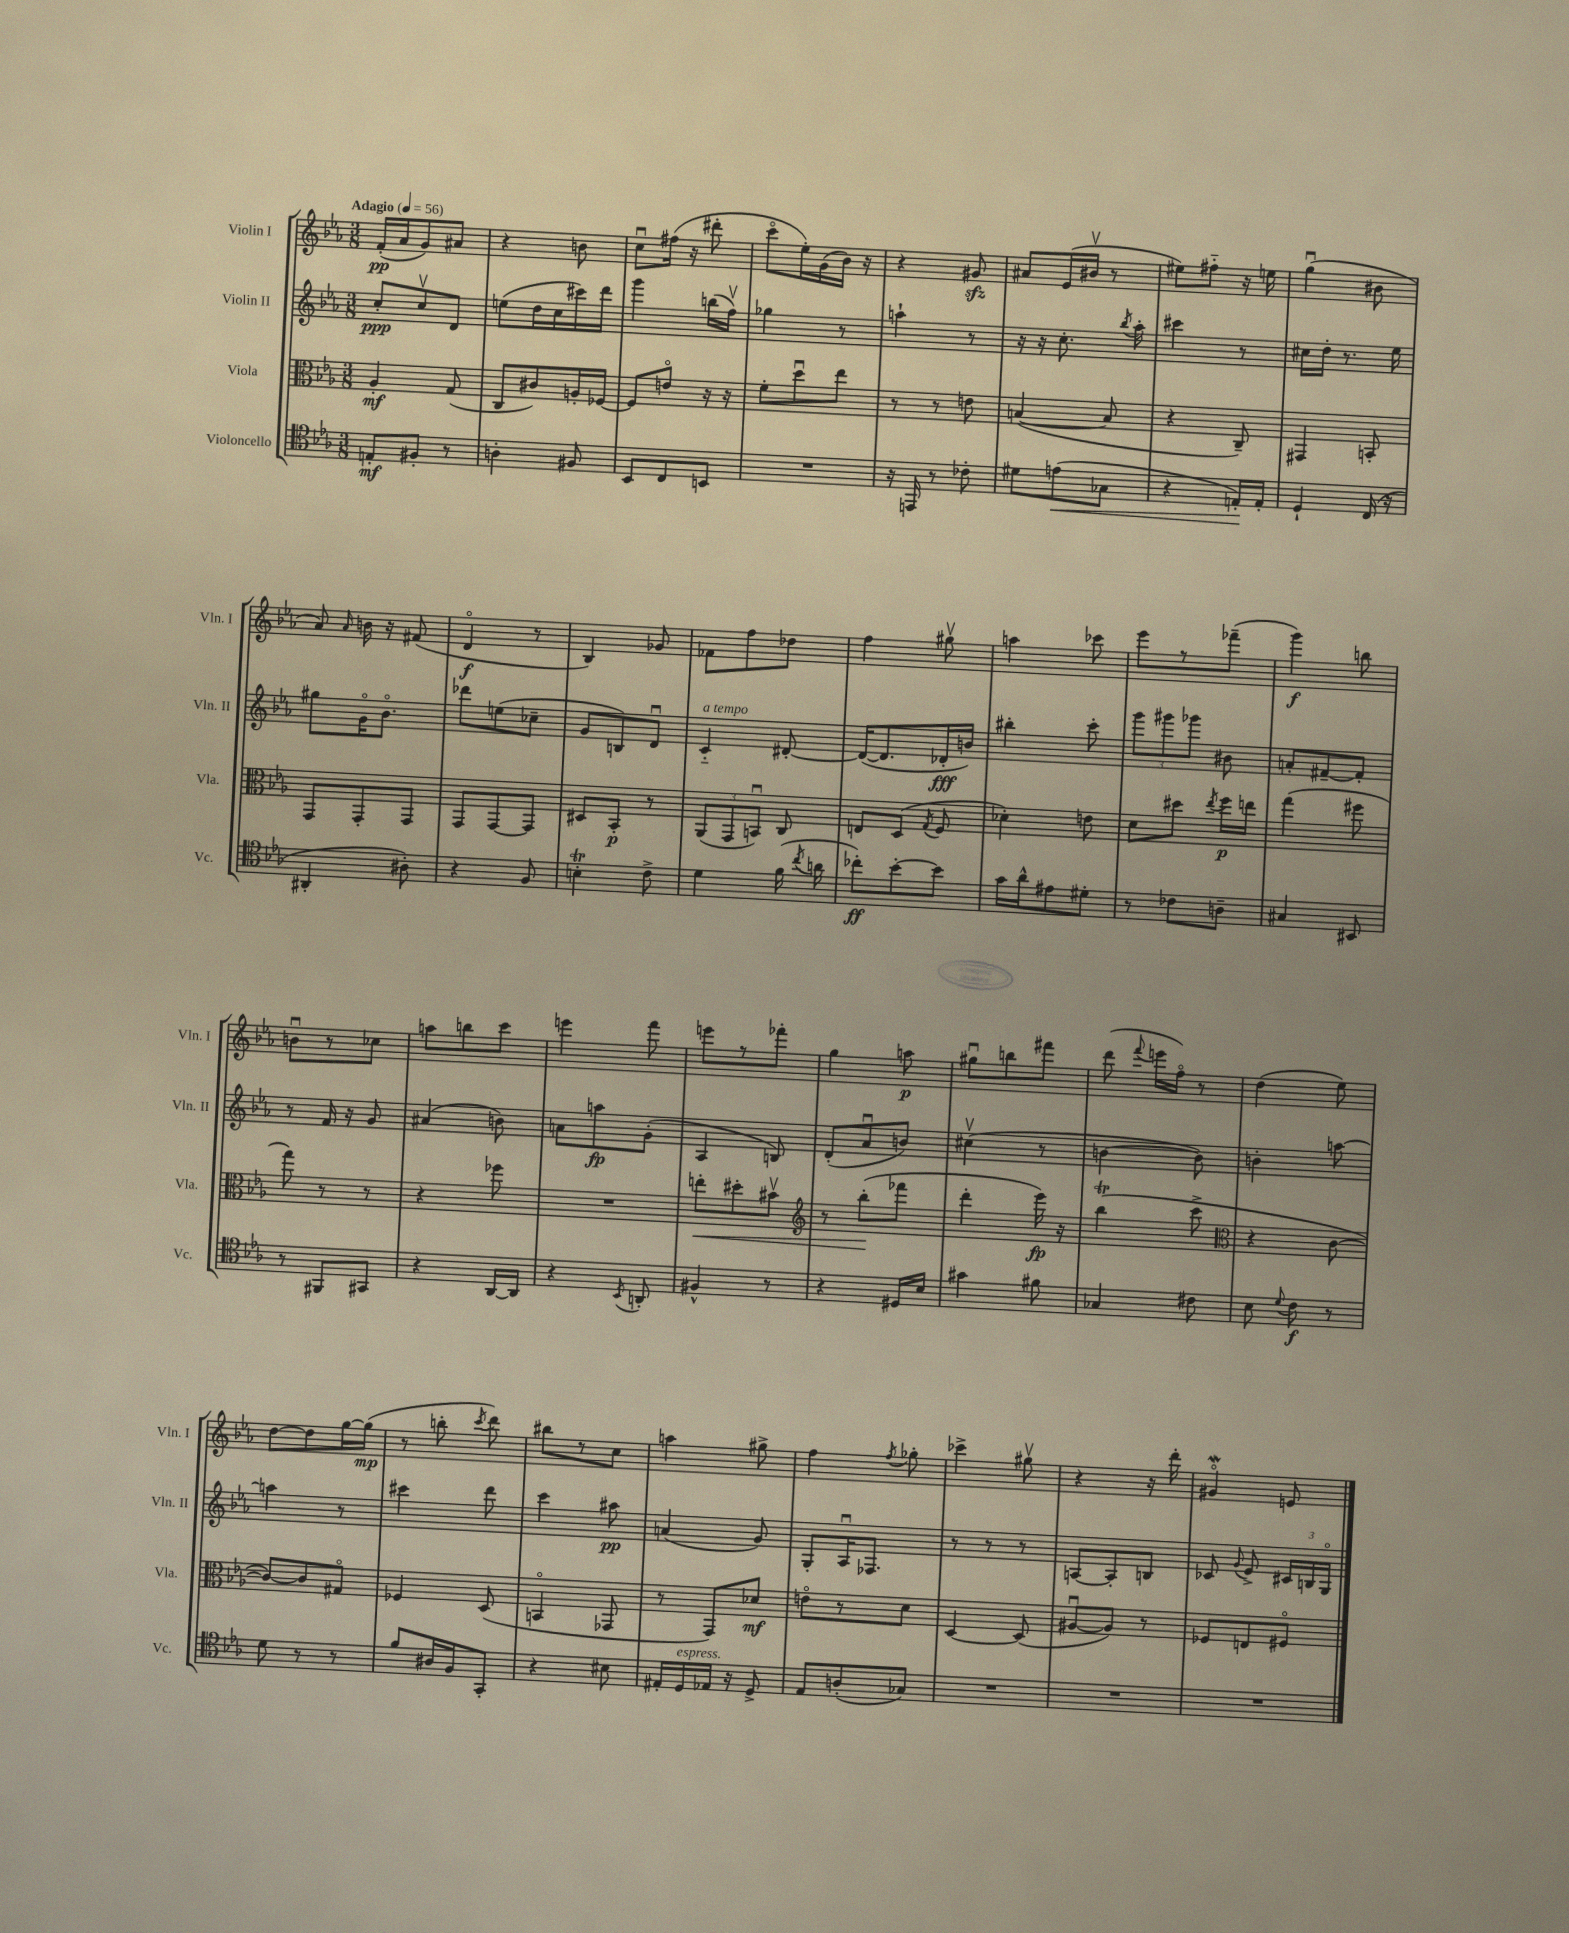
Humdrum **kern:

**kern	**dynam	**kern	**dynam	**kern	**dynam	**kern	**dynam
*part4	*part4	*part3	*part3	*part2	*part2	*part1	*part1
*staff4	*staff4	*staff3	*staff3	*staff2	*staff2	*staff1	*staff1
*I"Violoncello	*	*I"Viola	*	*I"Violin II	*	*I"Violin I	*
*I'Vc.	*	*I'Vla.	*	*I'Vln. II	*	*I'Vln. I	*
*clefC4	*	*clefC3	*	*clefG2	*	*clefG2	*
*k[b-e-a-]	*	*k[b-e-a-]	*	*k[b-e-a-]	*	*k[b-e-a-]	*
*M3/8	*	*M3/8	*	*M3/8	*	*M3/8	*
*MM56	*	*MM56	*	*MM56	*	*MM56	*
=1	=1	=1	=1	=1	=1	=1	=1
!	!	!	!	!	!	!LO:TX:a:B:t=Adagio	!
8En'/L	mf	4A-'/	mf	8cc'/L	ppp	(16f'/LL	pp
.	.	.	.	.	.	16a-/J	.
8F#X'/J	.	.	.	8ccv/	.	8g/)	.
8r	.	(8G/	.	8d/J	.	8a#X/J	.
=2	=2	=2	=2	=2	=2	=2	=2
4An'\	.	8C/L	.	(8een\L	.	4r	.
.	.	8c#X/)	.	16dd\L	.	.	.
.	.	.	.	16cc\	.	.	.
8F#X/	.	16An'/L	.	16ccc#X\)	.	8bn\	.
.	.	[16F-X/JJ	.	16ddd\JJ	.	.	.
=3	=3	=3	=3	=3	=3	=3	=3
8BB-/L	.	8F-/L]	.	4ggg\	.	8ccu\L	.
8C/	.	8en/J	.	.	.	(16ff#X\Jk	.
.	.	.	.	.	.	16r	.
8BBn/J	.	16r	.	(16bbn\LL	.	8ddd#X'\	.
.	.	16r	.	16ffv\JJ)	.	.	.
=4	=4	=4	=4	=4	=4	=4	=4
4.r	.	8f'\L	.	4gg-X\	.	8ccc\L	.
.	.	8ddu\	.	.	.	16ee-'\L)	.
.	.	.	.	.	.	(16g\	.
.	.	8ee-\J	.	8r	.	16b-\JJ)	.
.	.	.	.	.	.	16r	.
=5	=5	=5	=5	=5	=5	=5	=5
16r	.	8r	.	4aan`\	.	4r	.
16EEn/	.	.	.	.	.	.	.
8r	.	8r	.	.	.	.	.
8c-X'\	.	8en\	.	8r	.	8g#Xzz/	.
=6	=6	=6	=6	=6	=6	=6	=6
8d#X\L	.	([4Bn/	.	16r	.	8a#X/L	.
.	.	.	.	16r	.	.	.
!	!LO:HP:b	!	!	!	!	!	!
(8en\	<	.	.	8.cc'\	.	(16e-/L	.
.	.	.	.	.	.	16b#Xv/JJ	.
8G-X\J	.	8B/]	.	.	.	8r	.
.	.	.	.	8qbb-/	.	.	.
.	.	.	.	16aa-'\	.	.	.
=7	=7	=7	=7	=7	=7	=7	=7
4r	.	4r	.	4ccc#X\	.	8ee#X\L)	.
.	.	.	.	.	.	8ff#X\J	.
16En'/LL)	.	8C~/)	.	8r	.	16r	.
16E'/JJ	[	.	.	.	.	16een\	.
=8	=8	=8	=8	=8	=8	=8	=8
4D`/	.	4GG#X/	.	16cc#X\LL	.	(4ggu\	.
.	.	.	.	16dd'\JJ	.	.	.
.	.	.	.	8.r	.	.	.
(16C/	.	8BBn'/	.	.	.	8b#X\	.
16r	.	.	.	16ee-\	.	.	.
!!LO:LB:g=z
=9	=9	=9	=9	=9	=9	=9	=9
4AA#X'/	.	8GG/L	.	8gg#X\L	.	8a-/)	.
.	.	.	.	.	.	16qqa-/	.
.	.	8GG'/	.	16g\K	.	16bn\	.
.	.	.	.	8.b-\J	.	16r	.
8A#X'\)	.	8GG/J	.	.	.	(8f#X/	.
=10	=10	=10	=10	=10	=10	=10	=10
4r	.	8GG/L	.	8ddd-X\L	.	4d/	f
.	.	[8GG/	.	(8een\	.	.	.
8F/	.	8GG/J]	.	8cc-X~\J	.	8r	.
=11	=11	=11	=11	=11	=11	=11	=11
4Bnt'\	.	8D#X/L	.	8g/L	.	4B-/)	.
.	.	8BB-'/J	p	8Bn/)	.	.	.
8c^\	.	8r	.	8du/J	.	8g-X/	.
=12	=12	=12	=12	=12	=12	=12	=12
!	!	!	!	!LO:TX:a:i:t=a tempo	!	!	!
4d\	.	(12AA-/L	.	4c/	.	8f-X\L	.
.	.	12GG/	.	.	.	.	.
.	.	.	.	.	.	8ff\	.
.	.	12BBnu/J)	.	.	.	.	.
(16f\	.	8C/	.	[8d#X'/	.	8dd-X\J	.
8qcc/	.	.	.	.	.	.	.
16an\	.	.	.	.	.	.	.
=13	=13	=13	=13	=13	=13	=13	=13
8cc-X'\L)	ff	8En/L	.	(16d#/KL_	.	4ff\	.
.	.	.	.	8.d#/]	.	.	.
[8b-'\	.	(8D/J	.	.	.	.	.
.	.	8qG/	.	.	.	.	.
8b-\J]	.	8F/	.	16d-X'/L	fff	8gg#Xv\	.
.	.	.	.	16bn/JJ)	.	.	.
=14	=14	=14	=14	=14	=14	=14	=14
16g\LL	.	4d-X'\)	.	4bb#X'\	.	4aan\	.
16a-^^\J	.	.	.	.	.	.	.
8e#X\	.	.	.	.	.	.	.
8d#X'\J	.	8en\	.	8ccc'\	.	8ccc-X\	.
=15	=15	=15	=15	=15	=15	=15	=15
8r	.	8d\L	.	12ggg\L	.	8eee-\L	.
.	.	.	.	12ggg#X\	.	.	.
8c-X\L	.	8dd#X\J	.	.	.	8r	.
.	.	.	.	12ggg-X\J	.	.	.
.	.	8qee-/	.	.	.	.	.
8An~\J	.	16ff\LL	p	8b#X\	.	(8fff-X~\J	.
.	.	16een\JJ	.	.	.	.	.
=16	=16	=16	=16	=16	=16	=16	=16
4G#X/	.	(4gg\	.	8an'/L	.	4ggg\)	f
.	.	.	.	[8f#X~/	.	.	.
8BB#X/	.	8ff#X\	.	8f#'/J]	.	8bbn\	.
!!LO:LB:g=z
=17	=17	=17	=17	=17	=17	=17	=17
8r	.	8gg\)	.	8r	.	8bnu\L	.
8FF#X/L	.	8r	.	16f/	.	8r	.
.	.	.	.	16r	.	.	.
8GG#X/J	.	8r	.	8g/	.	8cc-X\J	.
=18	=18	=18	=18	=18	=18	=18	=18
4r	.	4r	.	(4a#X/	.	8aan\L	.
.	.	.	.	.	.	8bbn\	.
[16AA-/LL	.	8ff-X\	.	8bn\)	.	8ccc\J	.
16AA-/JJ]	.	.	.	.	.	.	.
=19	=19	=19	=19	=19	=19	=19	=19
4r	.	4.r	.	8an\L	.	4eeen\	.
.	.	.	.	8aan\	fp	.	.
8qBB-/	.	.	.	.	.	.	.
8AAn'/	.	.	.	(8g'\J	.	8fff\	.
=20	=20	=20	=20	=20	=20	=20	=20
!	!	!	!LO:HP:b	!	!	!	!
4F#X^^/	.	8een'\L	<	4A-/	.	8eeen\L	.
.	.	8dd#X'\	.	.	.	8r	.
8r	.	8b#Xv\J	.	8Bn/)	.	8fff-X'\J	.
=21	=21	=21	=21	=21	=21	=21	=21
*	*	*clefG2	*	*	*	*	*
4r	.	8r	.	(8d'/L	.	4gg\	.
.	.	(8bb-'\L	.	8a-u/	.	.	.
16D#X/LL	.	8fff-X\J	[	8bn/J)	.	8aan\	p
16B-/JJ	.	.	.	.	.	.	.
=22	=22	=22	=22	=22	=22	=22	=22
4g#X\	.	4ddd'\	.	(4cc#Xv\	.	8gg#Xu\L	.
.	.	.	.	.	.	8bbn\	.
8f#X\	.	16eee-\)	fp	8r	.	8fff#X\J	.
.	.	16r	.	.	.	.	.
=23	=23	=23	=23	=23	=23	=23	=23
4G-X/	.	(4bb-T\	.	[4bn\	.	(8ddd\	.
.	.	.	.	.	.	8qqfff/	.
.	.	.	.	.	.	16eeen\LL	.
.	.	.	.	.	.	16ff\JJ)	.
8c#X\	.	8ccc^\	.	8b\])	.	8r	.
=24	=24	=24	=24	=24	=24	=24	=24
*	*	*clefC3	*	*	*	*	*
8B-\	.	4r	.	4bn'\	.	(4dd\	.
8qqd/	.	.	.	.	.	.	.
8c\	f	.	.	.	.	.	.
8r	.	[8c\	.	[8aan\	.	8ee-\)	.
!!LO:LB:g=z
=25	=25	=25	=25	=25	=25	=25	=25
8d\	.	8c/L_)	.	4aan\]	.	[8dd\L	.
8r	.	8c/]	.	.	.	8dd\]	.
8r	.	8G#X/J	.	8r	.	[16gg\L	.
.	.	.	.	.	.	(16gg\JJ]	mp
=26	=26	=26	=26	=26	=26	=26	=26
8f/L	.	4F-X/	.	4ccc#X\	.	8r	.
16A#X/L	.	.	.	.	.	8bbn'\	.
16F/J	.	.	.	.	.	.	.
.	.	.	.	.	.	8qccc/	.
8GG'/J	.	(8D/	.	8ddd\	.	8ddd\)	.
=27	=27	=27	=27	=27	=27	=27	=27
4r	.	4BBn/	.	4ccc\	.	8bb#X\L	.
.	.	.	.	.	.	8r	.
8B#X\	.	8GG-X/	.	8aa#X\	pp	8cc\J	.
=28	=28	=28	=28	=28	=28	=28	=28
16E#X'/LL	.	8r	.	(4an/	.	4aan\	.
!LO:TX:a:i:t=espress.	!	!	!	!	!	!	!
16D/	.	.	.	.	.	.	.
16E-X/JJ	.	8GG/L)	.	.	.	.	.
16r	.	.	.	.	.	.	.
8D^/	.	8d-X/J	mf	8g/)	.	8gg#X^\	.
=29	=29	=29	=29	=29	=29	=29	=29
8E-/L	.	8en\L	.	8G'/L	.	4ff\	.
(8An'/	.	8r	.	16A-u/K	.	.	.
.	.	.	.	8.F-X/J	.	.	.
.	.	.	.	.	.	8qff/	.
8G-X/J)	.	8d\J	.	.	.	8gg-X'\	.
=30	=30	=30	=30	=30	=30	=30	=30
4.r	.	[4D/	.	8r	.	4ccc-X^\	.
.	.	.	.	8r	.	.	.
.	.	(8D/]	.	8r	.	8gg#Xv\	.
=31	=31	=31	=31	=31	=31	=31	=31
4.r	.	[8A#Xu/L	.	[8An/L	.	4r	.
.	.	8A#/J])	.	8A'/]	.	.	.
.	.	8r	.	8Bn/J	.	16r	.
.	.	.	.	.	.	16ddd'\	.
=32	=32	=32	=32	=32	=32	=32	=32
4.r	.	8F-X/L	.	8c-X/	.	4g#XW/	.
.	.	.	.	8qqg/	.	.	.
.	.	8En/	.	8e-^/	.	.	.
.	.	8F#X/J	.	24c#X/LL	.	8en/	.
.	.	.	.	24Bn/	.	.	.
.	.	.	.	24G/JJ	.	.	.
==	==	==	==	==	==	==	==
*-	*-	*-	*-	*-	*-	*-	*-
